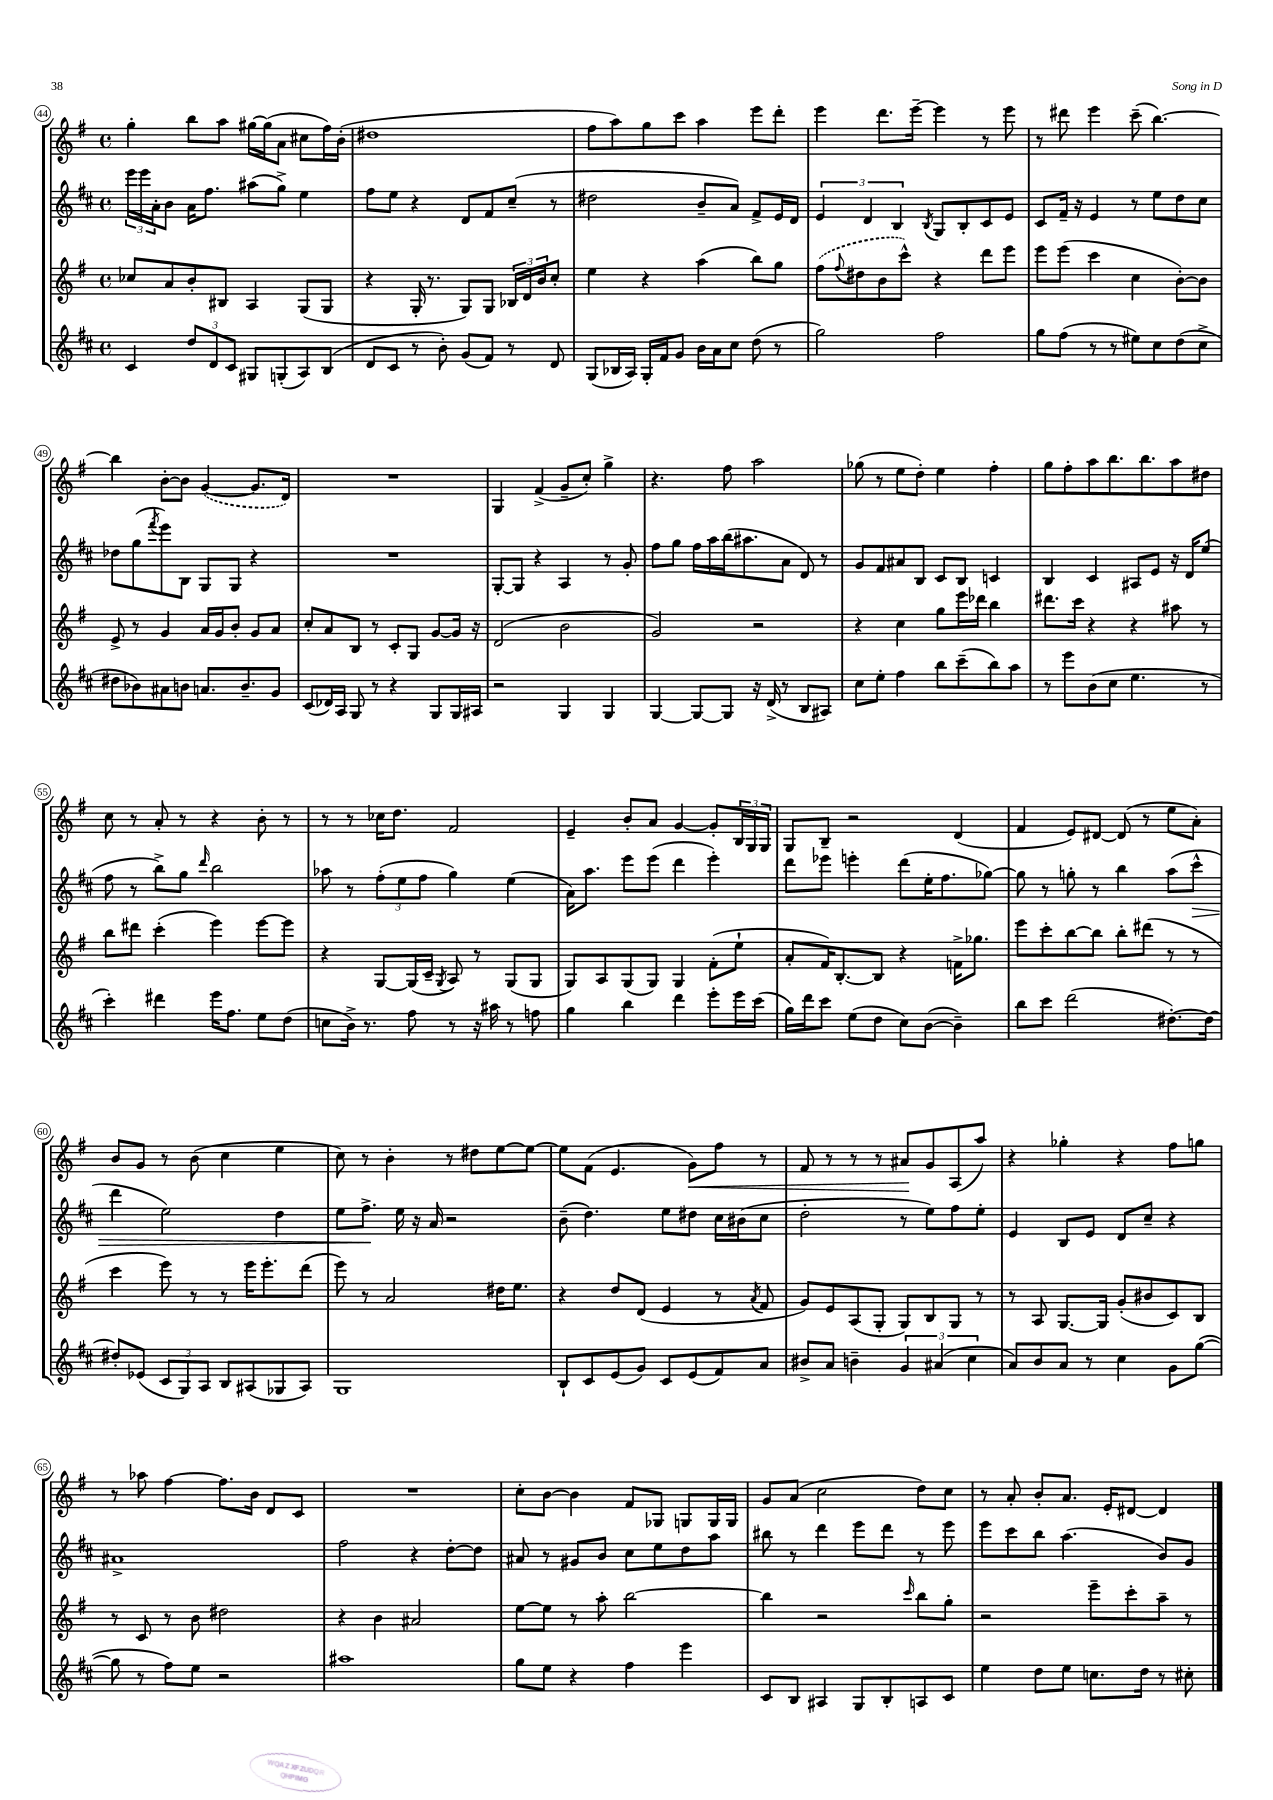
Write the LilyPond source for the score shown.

<<
\new StaffGroup <<
\new Staff = "s0" {
    \clef treble \key g \major \defaultTimeSignature \time 4/4
    g''4-. b''8 a''8 gis''16~ gis''16( a'8 cis''8 fis''16) b'16-.( |
    dis''1 |
    fis''8 a''8) g''8 c'''8 a''4 e'''8 d'''8-. |
    e'''4 d'''8. e'''16~-- e'''4 r8 e'''8 |
    r8 dis'''8 e'''4 c'''8--( b''4.~) |
    b''4 b'8~-. b'8 \once \slurDashed g'4~( g'8. d'16) |
    R1 |
    g4 fis'4->( g'8-- c''8-.) g''4-> |
    r4. fis''8 a''2 |
    ges''8( r8 e''8 d''8-.) e''4 fis''4-. |
    g''8 fis''8-. a''8 b''8. b''8. a''8 dis''8 |
    c''8 r8 a'8-. r8 r4 b'8-. r8 |
    r8 r8 ces''16 d''8. fis'2 |
    e'4-- b'8-. a'8 g'4~ g'8-. \tuplet 3/2 { b16 g16 g16 } |
    g8 b8-- r2 d'4( |
    fis'4 e'8) dis'8~ dis'8( r8 e''8 a'8-.) |
    b'8 g'8 r8 b'8( c''4 e''4 |
    c''8) r8 b'4-. r8 dis''8 e''8~ e''8~ |
    e''8 fis'8( e'4. g'8\<) fis''8 r8 |
    fis'8 r8 r8 r8 ais'8\! g'8 a8( a''8) |
    r4 ges''4-. r4 fis''8 g''8 |
    r8 aes''8 fis''4~ fis''8. b'16 d'8 c'8 |
    R1 |
    c''8-. b'8~ b'4 fis'8 ges8 g8 g16 g16 |
    g'8 a'8( c''2 d''8) c''8 |
    r8 a'8-. b'8-. a'8. e'16-. dis'8~ dis'4 \bar "|." |
}
\new Staff = "s1" {
    \clef treble \key d \major \defaultTimeSignature \time 4/4
    \tuplet 3/2 { e'''16 e'''16 a'16-. } b'8 a'16 fis''8. ais''8( g''8->) e''4 |
    fis''8 e''8 r4 d'8 fis'8 cis''8--( r8 |
    dis''2 b'8-- a'8) fis'8-> e'16 d'16 |
    \tuplet 3/2 { e'4 d'4 b4 } \acciaccatura { b8 } g8 b8-. cis'8 e'8 |
    cis'8 fis'16-- r16 e'4 r8 e''8 d''8 cis''8 |
    des''8 g''8( \acciaccatura { fis'''8 } e'''8) b8 g8 g8 r4 |
    R1 |
    g8~-. g8 r4 a4 r8 g'8-. |
    fis''8 g''8 fis''16 a''16 b''16( ais''8. a'8 d'8) r8 |
    g'8 fis'8 ais'8 b8 cis'8 b8 c'4 |
    b4 cis'4 ais8 e'8 r16 d'16 e''8( |
    fis''8 r8 b''8->) g''8 \grace { d'''16 } b''2 |
    aes''8 r8 \tuplet 3/2 { fis''8-.( e''8 fis''8 } g''4) e''4( |
    a'16) a''8. e'''8 e'''8( d'''4 e'''4-.) |
    d'''8 ees'''8 e'''4-. d'''8( e''16-. fis''8. ges''8~) |
    ges''8 r8 g''8-. r8 b''4 a''8( cis'''8-^\> |
    d'''4 e''2) d''4 |
    e''8 fis''8.->\! e''16 r16 a'16 r2 |
    b'8--( d''4.) e''8 dis''8 cis''16 bis'16( cis''8 |
    d''2-. r8 e''8) fis''8 e''8-. |
    e'4 b8 e'8 d'8 cis''8-- r4 |
    ais'1-> |
    fis''2 r4 d''8~-. d''8 |
    ais'8 r8 gis'8 b'8 cis''8 e''8 d''8 a''8 |
    bis''8 r8 d'''4 e'''8 d'''8 r8 e'''8 |
    e'''8 cis'''8 b''8 a''4.( b'8) g'8 \bar "|." |
}
\new Staff = "s2" {
    \clef treble \key g \major \defaultTimeSignature \time 4/4
    ces''8 a'8 b'8-. bis8 a4 g8( g8 |
    r4 g16-. r8. g8) g8 \tuplet 3/2 { bes16 d'16 b'16 } c''8-. |
    e''4 r4 a''4( b''8) g''8 |
    \once \slurDashed fis''8( \appoggiatura { fis''8 } dis''8 b'8 c'''8-^) r4 d'''8 e'''8 |
    e'''8 e'''8( c'''4 c''4 b'8~-.) b'8 |
    e'8-> r8 g'4 a'16 g'16 b'8-. g'8 a'8 |
    c''8-. a'8 b8 r8 c'8-. g8 g'8~ g'16 r16 |
    d'2( b'2 |
    g'2) r2 |
    r4 c''4 g''8 e'''16 des'''16 b''4 |
    dis'''8. c'''16 r4 r4 ais''8 r8 |
    b''8 dis'''8 c'''4-.( e'''4) e'''8~ e'''8 |
    r4 g8~ g16( c'16-- \acciaccatura { g8 } a8) r8 g8( g8 |
    g8) a8 g8( g8) g4 fis'8-.( e''8-! |
    a'8-. fis'16) b8.~-. b8 r4 f'16-> ges''8. |
    e'''8 c'''8-. b''8~ b''8 b''8-. dis'''8( r8 r8 |
    c'''4 e'''8) r8 r8 e'''16 e'''8.-. d'''8( |
    e'''8) r8 a'2 dis''16 e''8. |
    r4 d''8 d'8( e'4 r8 \acciaccatura { a'8 } fis'8 |
    g'8) e'8 a8( g8-. g8) b8 g8 r8 |
    r8 a8 g8.~ g16 g'8-.( bis'8 c'8) b8 |
    r8 c'8 r8 b'8 dis''2 |
    r4 b'4 ais'2 |
    e''8~ e''8 r8 a''8-. b''2~ |
    b''4 r2 \grace { c'''16 } b''8 g''8-. |
    r2 e'''8-- c'''8-. a''8-- r8 \bar "|." |
}
\new Staff = "s3" {
    \clef treble \key d \major \defaultTimeSignature \time 4/4
    cis'4 \tuplet 3/2 { d''8 d'8 cis'8 } gis8 g8-.( a8) b8( |
    d'8 cis'8 r8 b'8-.) g'8( fis'8) r8 d'8 |
    g8( bes16 a16) g16-. fis'16 g'8 b'16 a'16 cis''8 d''8( r8 |
    g''2) fis''2 |
    g''8 fis''8( r8 r8 eis''8) cis''8 d''8( cis''8-> |
    dis''8 bes'8) ais'8 b'8 a'8. b'8.-- g'8 |
    cis'8( des'16) a16 g8 r8 r4 g8 g16 ais16 |
    r2 g4 g4 |
    g4~ g8~ g8 r16 d'16->( r8 b8 ais8) |
    cis''8 e''8-. fis''4 b''8 cis'''8--( b''8) a''8 |
    r8 e'''8 b'8( cis''8 e''4. r8 |
    cis'''4-.) dis'''4 e'''16 fis''8. e''8 d''8( |
    c''8 b'16->) r8. fis''8 r8 r16 ais''16 r8 f''8 |
    g''4 b''4 d'''4 e'''8-. e'''16 cis'''16( |
    g''16) d'''16 cis'''8 e''8( d''8 cis''8) b'8~( b'4--) |
    b''8 cis'''8 d'''2( dis''8.~-.) dis''16~ |
    dis''8-. ees'8( \tuplet 3/2 { cis'8 g8) a8 } b8 ais8( ges8 ais8) |
    g1 |
    b8-! cis'8 e'8( g'8) cis'8 e'8( fis'8) a'8 |
    bis'8-> a'8 b'4-- \tuplet 3/2 { g'4 ais'4( cis''4 } |
    a'8) b'8 a'8 r8 cis''4 g'8 g''8~( |
    g''8 r8 fis''8) e''8 r2 |
    ais''1 |
    g''8 e''8 r4 fis''4 e'''4 |
    cis'8 b8 ais4 g8 b8-. a8 cis'8 |
    e''4 d''8 e''8 c''8. d''16 r8 cis''8-. \bar "|." |
}
>>
>>
\layout { \context { \Score currentBarNumber = #44 \override BarNumber.stencil = #(make-stencil-circler 0.1 0.3 ly:text-interface::print) } }
